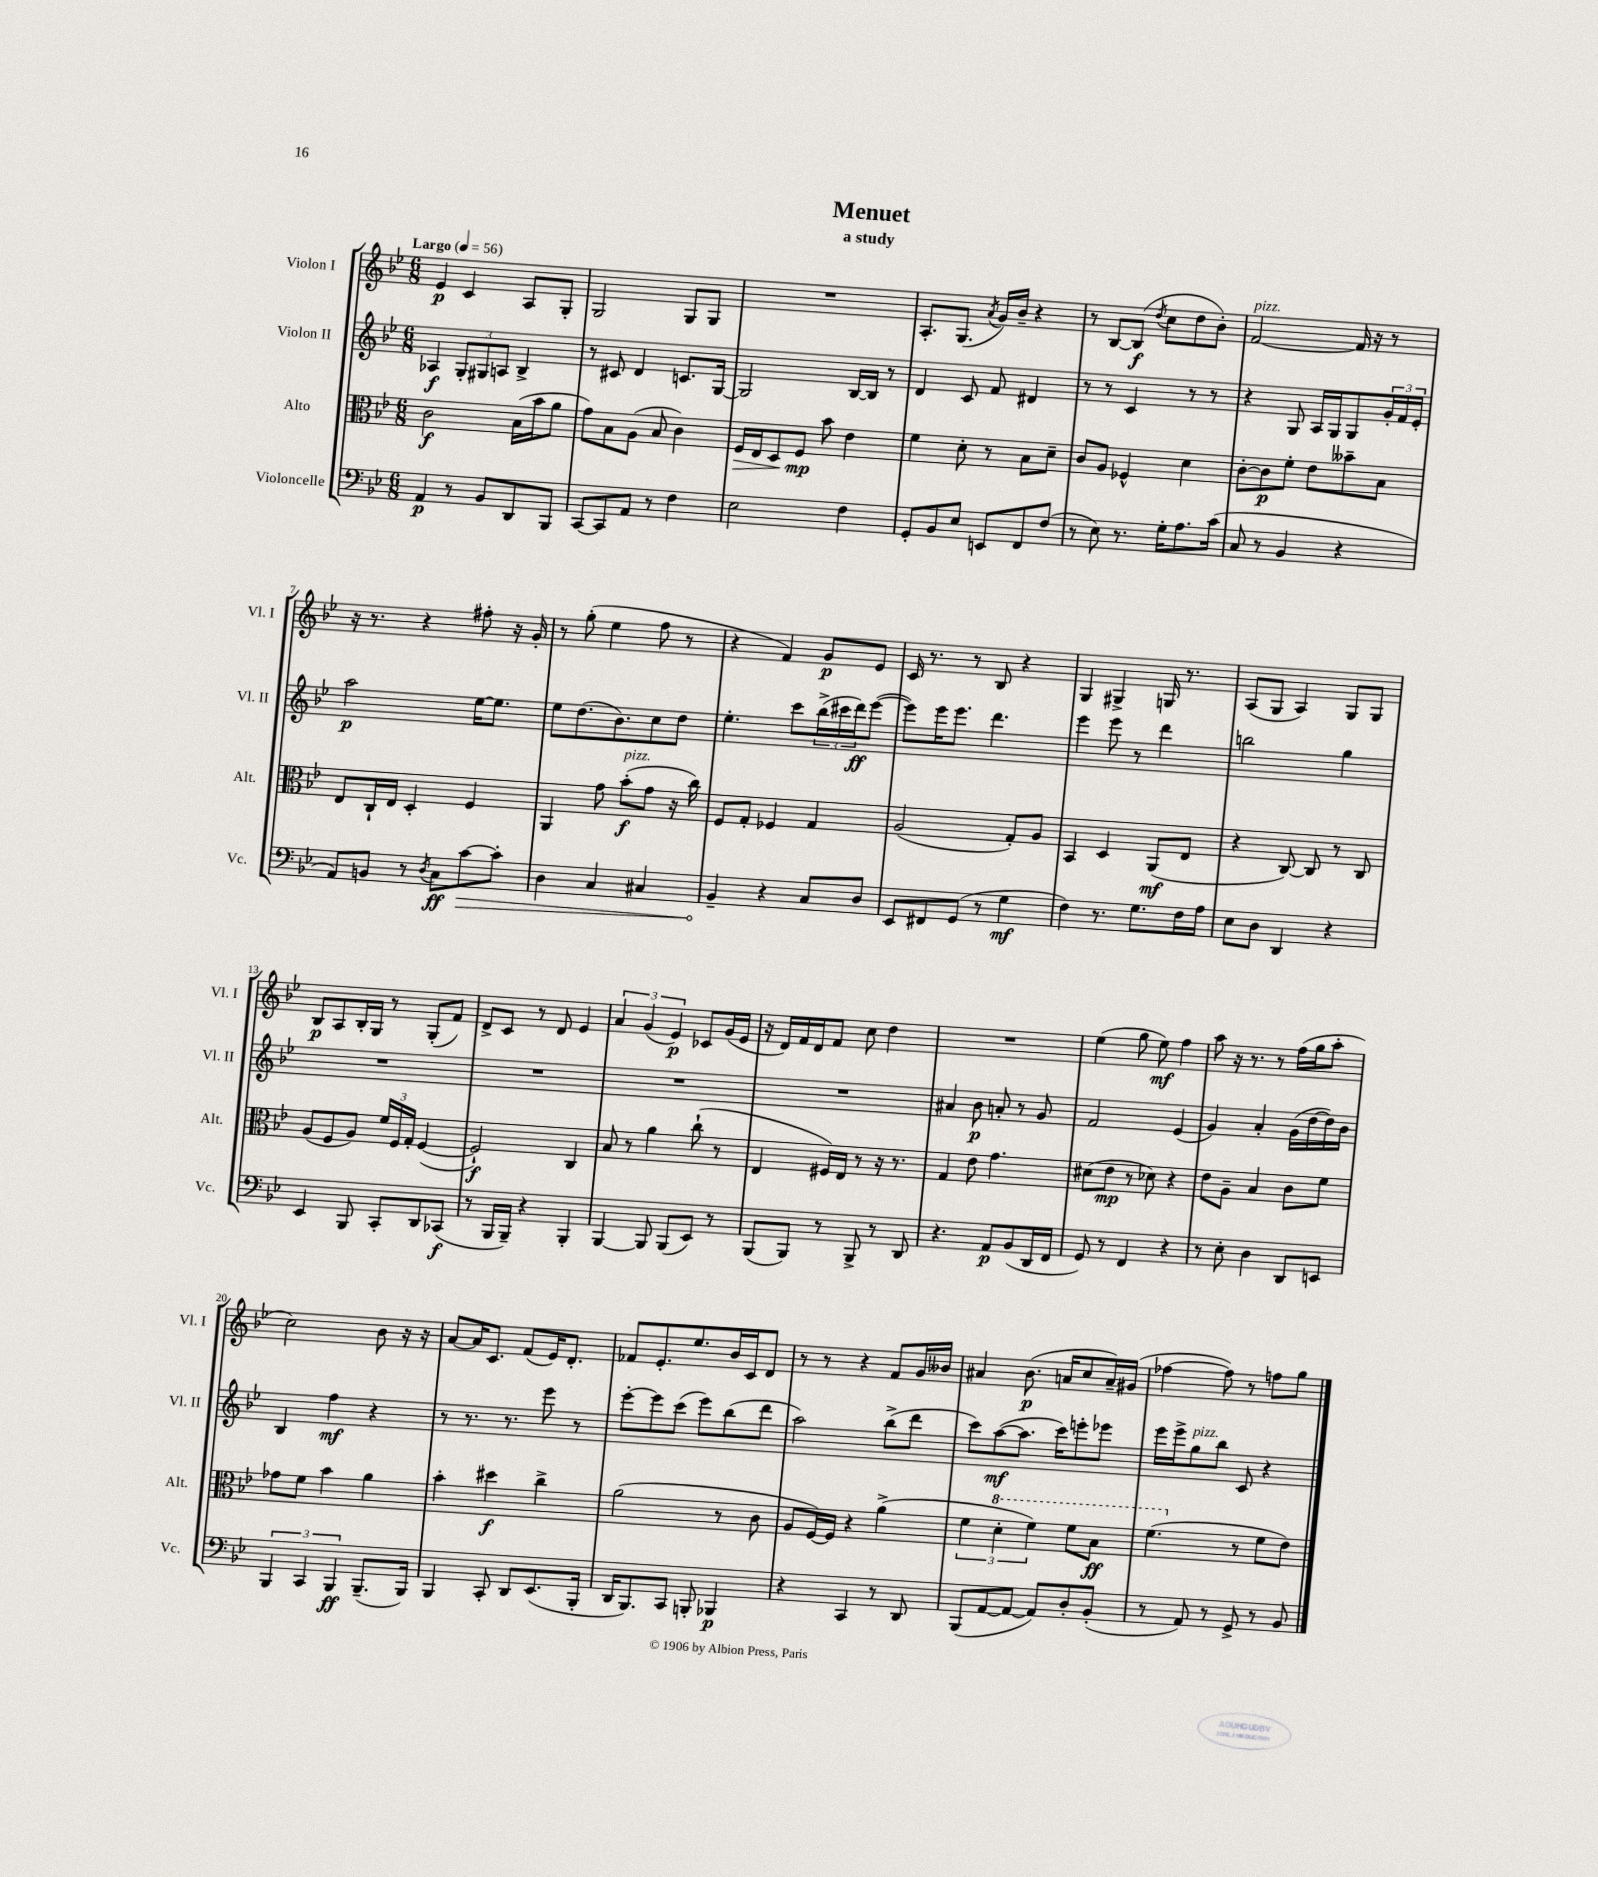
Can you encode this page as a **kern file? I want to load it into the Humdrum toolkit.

**kern	**dynam	**kern	**dynam	**kern	**dynam	**kern	**dynam
*part4	*part4	*part3	*part3	*part2	*part2	*part1	*part1
*staff4	*staff4	*staff3	*staff3	*staff2	*staff2	*staff1	*staff1
*I"Violoncelle	*	*I"Alto	*	*I"Violon II	*	*I"Violon I	*
*I'Vc.	*	*I'Alt.	*	*I'Vl. II	*	*I'Vl. I	*
*clefF4	*	*clefC3	*	*clefG2	*	*clefG2	*
*k[b-e-]	*	*k[b-e-]	*	*k[b-e-]	*	*k[b-e-]	*
*M6/8	*	*M6/8	*	*M6/8	*	*M6/8	*
*MM56	*	*MM56	*	*MM56	*	*MM56	*
=1	=1	=1	=1	=1	=1	=1	=1
!	!	!	!	!	!	!LO:TX:a:B:t=Largo	!
4AA/	p	2c\	f	4A-X/	f	4e-/	p
8r	.	.	.	12G'/L	.	4c/	.
.	.	.	.	12G#X/	.	.	.
8BB-/L	.	.	.	.	.	.	.
.	.	.	.	12An/J	.	.	.
8DD/	.	(16B-\LL	.	4B-^/	.	8A/L	.
.	.	16b-\J	.	.	.	.	.
8BBB-/J	.	8a\J	.	.	.	8G'/J	.
=2	=2	=2	=2	=2	=2	=2	=2
[8CC/L	.	8g\L)	.	8r	.	2G/	.
8CC/]	.	8B-\	.	8c#X/	.	.	.
8AA/J	.	(8A\J	.	4d/	.	.	.
8r	.	8B-/	.	.	.	.	.
4F\	.	4c\)	.	8.cn/L	.	8G/L	.
.	.	.	.	.	.	8G/J	.
.	.	.	.	[16G/Jk	.	.	.
=3	=3	=3	=3	=3	=3	=3	=3
!	!	!	!LO:HP:b	!	!	!	!
2E-\	.	16F/LL	>	2G/]	.	2.r	.
.	.	16E-/J	.	.	.	.	.
.	.	8D/	.	.	.	.	.
.	.	8F/J	mp	.	.	.	.
.	.	8b-\	]	.	.	.	.
4F\	.	4e-\	.	[16B-/LL	.	.	.
.	.	.	.	16B-/JJ]	.	.	.
.	.	.	.	8r	.	.	.
=4	=4	=4	=4	=4	=4	=4	=4
8GG'/L	.	4f\	.	4d/	.	8.A'/L	.
8BB-/	.	.	.	.	.	.	.
.	.	.	.	.	.	(8.G/J	.
8E-/J	.	8d'\	.	8c/	.	.	.
.	.	.	.	.	.	8qa/	.
8EEn/L	.	8r	.	8f/	.	16g/LL)	.
.	.	.	.	.	.	16b-~/JJ	.
8FF/	.	8B-\L	.	4d#X/	.	4r	.
(8F/J	.	8d~\J	.	.	.	.	.
=5	=5	=5	=5	=5	=5	=5	=5
8r	.	8c/L	.	8r	.	8r	.
8E-\)	.	8A/J	.	8r	.	[8B-/L	.
8.r	.	4F-X^^/	.	4c/	.	(8B-/J]	f
.	.	.	.	.	.	8qdd/	.
.	.	.	.	.	.	8cc\L	.
16G'\KL	.	.	.	.	.	.	.
8.A\	.	4d\	.	8r	.	8dd\	.
.	.	.	.	8r	.	8b-'\J)	.
(16c\Jk	.	.	.	.	.	.	.
=6	=6	=6	=6	=6	=6	=6	=6
!	!	!	!	!	!	!LO:TX:a:i:t=pizz.	!
8C/	.	[8c'\L	.	4r	.	[2f/	.
8r	.	8c\]	p	.	.	.	.
4BB-/	.	8f'\J	.	8G/	.	.	.
.	.	8e-\L	.	16A/LL	.	.	.
.	.	.	.	16G/J	.	.	.
4r	.	8b--X~\	.	8G/	.	16f/]	.
.	.	.	.	.	.	16r	.
.	.	8B-\J	.	24g'/L	.	8r	.
.	.	.	.	24f/	.	.	.
.	.	.	.	24e-'/JJ	.	.	.
!!LO:LB:g=z
=7	=7	=7	=7	=7	=7	=7	=7
8AA/L)	.	8E-/L	.	2aa\	p	16r	.
.	.	.	.	.	.	8.r	.
8BBn/J	.	16C`/L	.	.	.	.	.
.	.	16E-/JJ	.	.	.	.	.
8r	.	4D'/	.	.	.	4r	.
8qD/	.	.	.	.	.	.	.
8C\L	ff	.	.	.	.	.	.
!	!LO:HP:b	!	!	!	!	!	!
[8c\	>	4F/	.	[16ee-\KL	.	8ff#X'\	.
.	.	.	.	8.ee-\J]	.	.	.
8c'\J]	.	.	.	.	.	16r	.
.	.	.	.	.	.	16g'/	.
=8	=8	=8	=8	=8	=8	=8	=8
4D\	.	4AA/	.	8ee-\L	.	8r	.
.	.	.	.	(8.dd\	.	(8gg'\	.
4C/	.	8g\	.	.	.	4ee-\	.
.	.	.	.	8.b-\)	.	.	.
!	!	!LO:TX:a:i:t=pizz.	!	!	!	!	!
.	.	(8b-'\L	f	.	.	.	.
4C#X/	.	8g\J	.	8cc\	.	8ff\	.
.	.	16r	.	8dd\J	.	8r	.
.	.	16cc\)	.	.	.	.	.
=9	=9	=9	=9	=9	=9	=9	=9
4BB-~/	.	8F/L	.	4.ee-'\	.	4r	.
.	.	8G'/J	.	.	.	.	.
4r	]	4F-X/	.	.	.	4f/)	.
.	.	.	.	8ccc\L	.	.	.
8C/L	.	4G/	.	(24bb-^\L	.	8g/L	p
.	.	.	.	24ccc#X\	.	.	.
.	.	.	.	24ddd\J)	ff	.	.
8D/J	.	.	.	([8eee-\J	.	8e-/J	.
=10	=10	=10	=10	=10	=10	=10	=10
8EE-/L	.	(2A/	.	8eee-\L])	.	16c/	.
.	.	.	.	.	.	8.r	.
8FF#X/	.	.	.	16eee-\K	.	.	.
.	.	.	.	8.eee-\J	.	.	.
(8GG/J	.	.	.	.	.	8r	.
8r	.	.	.	4.ddd\	.	8B-/	.
4G\	mf	8G'/L)	.	.	.	4r	.
.	.	8A/J	.	.	.	.	.
=11	=11	=11	=11	=11	=11	=11	=11
4F\)	.	4BB-/	.	4eee-\	.	4G/	.
8.r	.	4D/	.	8eee-\	.	4G#X^/	.
.	.	.	.	8r	.	.	.
8.G\L	.	.	.	.	.	.	.
.	.	(8AA/L	mf	4ddd\	.	16Gn/	.
.	.	.	.	.	.	8.r	.
16F\L	.	8E-/J	.	.	.	.	.
16A\JJ	.	.	.	.	.	.	.
=12	=12	=12	=12	=12	=12	=12	=12
8E-\L	.	4r	.	2bbn\	.	(8A/L	.
8D\J	.	.	.	.	.	8G/J	.
4DD/	.	[8C/)	.	.	.	4A/)	.
.	.	8C/]	.	.	.	.	.
4r	.	8r	.	4gg\	.	8G/L	.
.	.	8C/	.	.	.	8G/J	.
!!LO:LB:g=z
=13	=13	=13	=13	=13	=13	=13	=13
4EE-/	.	(8A/L	.	2.r	.	8B-/L	p
.	.	8F/	.	.	.	8A/	.
8BBB-/	.	8A/J)	.	.	.	16B-'/L	.
.	.	.	.	.	.	16G/JJ	.
8CC'/L	.	24f/LL	.	.	.	8r	.
.	.	24F/	.	.	.	.	.
.	.	24G'/JJ	.	.	.	.	.
8DD/	.	([4F/	.	.	.	(8G'/L	.
(8CC-X/J	f	.	.	.	.	8f/J)	.
=14	=14	=14	=14	=14	=14	=14	=14
8r	.	2F`/])	f	2.r	.	8d^/L	.
16BBB-/LL	.	.	.	.	.	8c/J	.
16BBB-~/JJ)	.	.	.	.	.	.	.
4r	.	.	.	.	.	8r	.
.	.	.	.	.	.	8d/	.
4BBB-'/	.	4C/	.	.	.	4e-/	.
=15	=15	=15	=15	=15	=15	=15	=15
[4BBB-/	.	8B-/	.	2.r	.	6a/	.
.	.	8r	.	.	.	.	.
.	.	.	.	.	.	(6g/	.
8BBB-/]	.	4a\	.	.	.	.	.
.	.	.	.	.	.	6e-/)	p
(8BBB-/L	.	.	.	.	.	.	.
8EE-/J)	.	(8cc`\	.	.	.	8c-X/L	.
8r	.	8r	.	.	.	(16g/L	.
.	.	.	.	.	.	16e-/JJ	.
=16	=16	=16	=16	=16	=16	=16	=16
(8BBB-/L	.	4E-/	.	2.r	.	16r	.
.	.	.	.	.	.	16d/LL)	.
8BBB-/J)	.	.	.	.	.	16f/	.
.	.	.	.	.	.	16d/J	.
8r	.	16F#X/LL)	.	.	.	8f/J	.
.	.	16E-/JJ	.	.	.	.	.
8BBB-^/	.	8r	.	.	.	8cc\	.
8r	.	16r	.	.	.	4dd\	.
.	.	8.r	.	.	.	.	.
8DD/	.	.	.	.	.	.	.
=17	=17	=17	=17	=17	=17	=17	=17
4.r	.	4G/	.	4a#X/	.	2.r	.
.	.	8e-\	.	8b-\	p	.	.
8AA/L	p	4.g\	.	8an'/	.	.	.
(8BB-/	.	.	.	8r	.	.	.
16DD/L	.	.	.	8g/	.	.	.
16FF/JJ	.	.	.	.	.	.	.
=18	=18	=18	=18	=18	=18	=18	=18
8GG/)	.	(8d#X\L	.	2f/	.	(4ee-\	.
8r	.	8e-\J	mp	.	.	.	.
4FF/	.	8r	.	.	.	8gg\	.
.	.	8d-X\)	.	.	.	8ee-\)	mf
4r	.	4r	.	(4e-/	.	4ff\	.
=19	=19	=19	=19	=19	=19	=19	=19
8r	.	8e-\L	.	4g/)	.	8aa\	.
8E-'\	.	8A~\J	.	.	.	16r	.
.	.	.	.	.	.	8.r	.
4D\	.	4B-/	.	4a'/	.	.	.
.	.	.	.	.	.	8r	.
8DD/L	.	8c\L	.	(16g\LL	.	(16ff\LL	.
.	.	.	.	[16dd\	.	16gg\J	.
8EEn/J	.	8f\J	.	16dd\])	.	8aa'\J	.
.	.	.	.	16b-\JJ	.	.	.
!!LO:LB:g=z
=20	=20	=20	=20	=20	=20	=20	=20
6BBB-/	.	8g-X\L	.	4B-/	.	2cc\)	.
.	.	8f\J	.	.	.	.	.
6CC/	.	.	.	.	.	.	.
.	.	4b-\	.	4ff\	mf	.	.
6BBB-/	ff	.	.	.	.	.	.
(8.BBB-~/L	.	4a\	.	4r	.	8b-\	.
.	.	.	.	.	.	16r	.
16BBB-/Jk)	.	.	.	.	.	16r	.
=21	=21	=21	=21	=21	=21	=21	=21
4BBB-/	.	4b-'\	.	8r	.	[8a/L	.
.	.	.	.	8.r	.	16a/K]	.
.	.	.	.	.	.	8.c/J	.
8CC'/	.	4dd#X\	f	.	.	.	.
.	.	.	.	8.r	.	.	.
8DD/L	.	.	.	.	.	(8f/L	.
(8.EE-/	.	4cc^\	.	8eee-\	.	16e-/K)	.
.	.	.	.	.	.	8.d'/J	.
.	.	.	.	8r	.	.	.
16BBB-'/Jk	.	.	.	.	.	.	.
=22	=22	=22	=22	=22	=22	=22	=22
16DD/KL	.	(2a\	.	[8eee-'\L	.	8f-X/L	.
8.BBB-/)	.	.	.	.	.	.	.
.	.	.	.	8eee-\]	.	8.e-'/	.
8CC/J	.	.	.	(8ccc\J	.	.	.
.	.	.	.	.	.	8.ee-/	.
8BBBn'/	.	.	.	8eee-\L)	.	.	.
4BBB-X/	p	8r	.	(8bb-\	.	16b-/L	.
.	.	.	.	.	.	16c/J	.
.	.	8c\	.	8ddd\J	.	8d/J	.
=23	=23	=23	=23	=23	=23	=23	=23
4r	.	8A/L	.	2aa\)	.	8r	.
.	.	[16F/L)	.	.	.	8r	.
.	.	16F/JJ]	.	.	.	.	.
4CC/	.	4r	.	.	.	4r	.
8r	.	(4a^\	.	(8bb-^\L	.	8f/L	.
8DD/	.	.	.	8ddd\J	.	16g/L	.
.	.	.	.	.	.	16b--X/JJ	.
=24	=24	=24	=24	=24	=24	=24	=24
(8BBB-/L	.	6f\	.	8ccc\L)	.	4a#X/	.
[8AA/	.	.	.	([8aa\	mf	.	.
*	*	*8va	*	*	*	*	*
.	.	6dd'\	.	.	.	.	.
8AA/J_	.	.	.	8.aa\J]	.	(8.b-\	p
.	.	6ff\)	.	.	.	.	.
8AA/L])	.	.	.	.	.	.	.
.	.	.	.	16ccc\KL)	.	16an/KL	.
8D'/	.	8ff\L	.	8eeen'\	.	8cc/	.
(8BB-'/J	.	8b-\J	ff	8eee-X\J	.	16a~/L)	.
.	.	.	.	.	.	(16g#X/JJ	.
=25	=25	=25	=25	=25	=25	=25	=25
8r	.	(4.ff\	.	16eee-\LL	.	[4ff-X\	.
.	.	.	.	16eee-^\J	.	.	.
!	!	!	!	!LO:TX:a:i:t=pizz.	!	!	!
8AA/)	.	.	.	8gg\	.	.	.
8r	.	.	.	8bb-\J	.	8ff-\])	.
*	*	*X8va	*	*	*	*	*
8GG^/	.	8r	.	8c/	.	8r	.
8r	.	8f\L	.	4r	.	8ffn\L	.
8BB-/	.	8e-\J)	.	.	.	8gg\J	.
==	==	==	==	==	==	==	==
*-	*-	*-	*-	*-	*-	*-	*-
